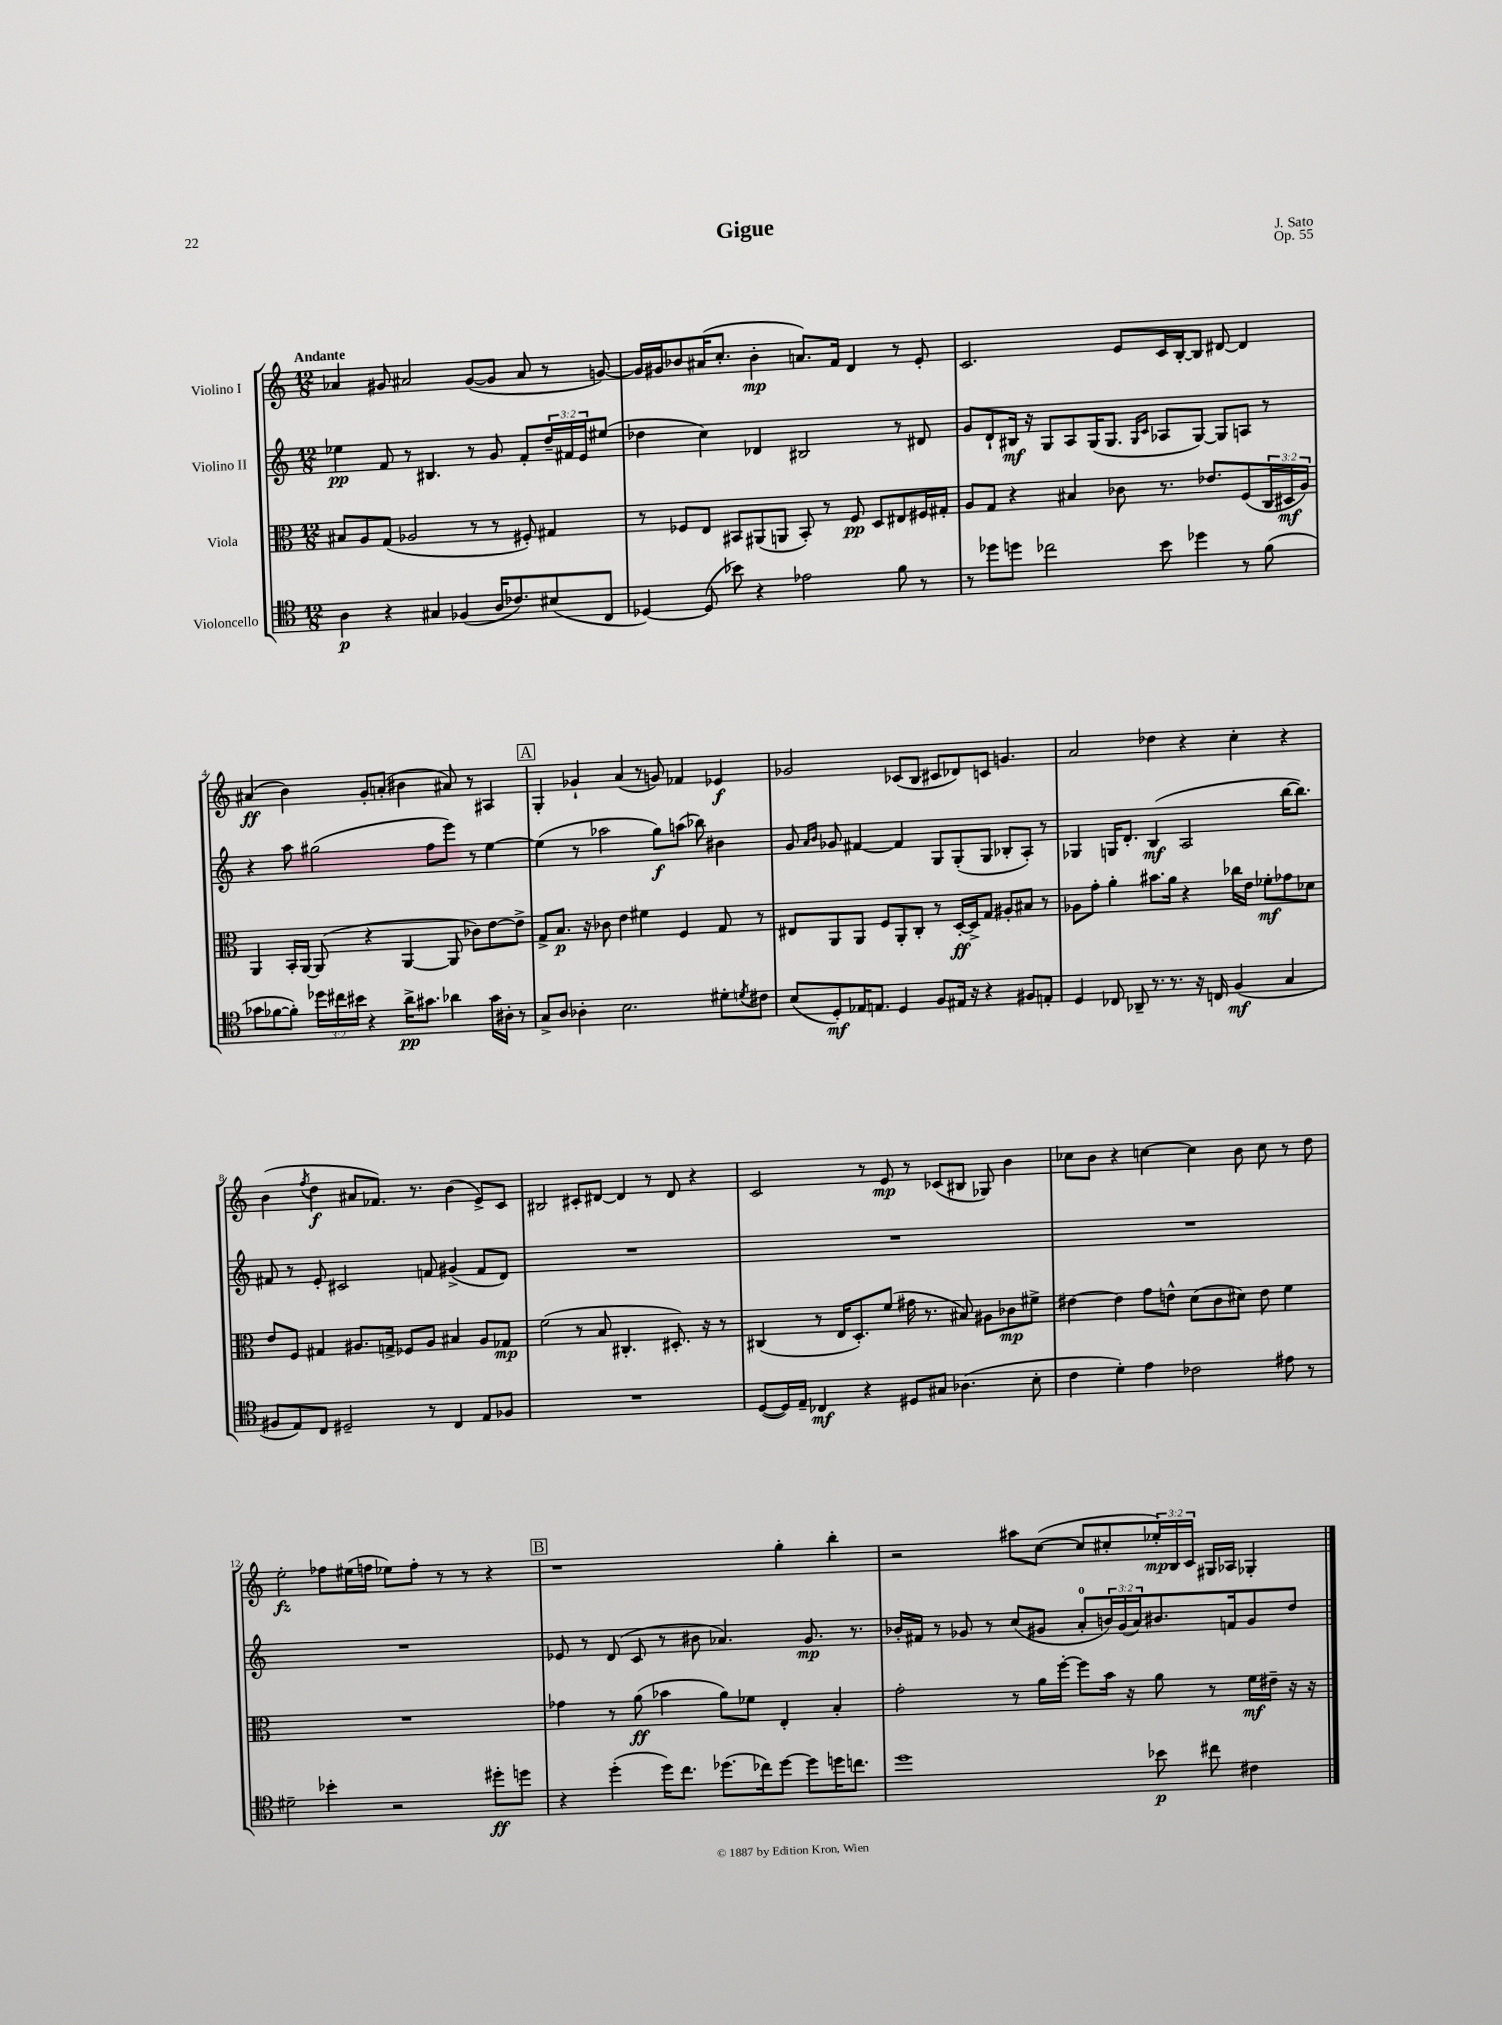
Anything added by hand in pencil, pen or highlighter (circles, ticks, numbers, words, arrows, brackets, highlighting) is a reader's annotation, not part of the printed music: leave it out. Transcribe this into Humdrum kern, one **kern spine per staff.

**kern	**dynam	**kern	**dynam	**kern	**dynam	**kern	**dynam
*part4	*part4	*part3	*part3	*part2	*part2	*part1	*part1
*staff4	*staff4	*staff3	*staff3	*staff2	*staff2	*staff1	*staff1
*I"Violoncello	*	*I"Viola	*	*I"Violino II	*	*I"Violino I	*
*clefC4	*	*clefC3	*	*clefG2	*	*clefG2	*
*k[]	*	*k[]	*	*k[]	*	*k[]	*
*M12/8	*	*M12/8	*	*M12/8	*	*M12/8	*
=1	=1	=1	=1	=1	=1	=1	=1
!	!	!	!	!	!	!LO:TX:a:B:t=Andante	!
4A\	p	8B#X/L	.	4ee-X\	pp	4a-X/	.
.	.	8A/	.	.	.	.	.
4r	.	(8G/J	.	8f/	.	8g#X/	.
.	.	2A-X/	.	8r	.	2a#X/	.
4G#X/	.	.	.	4.B#X/	.	.	.
(4F-X/	.	.	.	.	.	.	.
.	.	8r	.	8r	.	([8g#/L	.
16A/KL	.	8r	.	8g/	.	8g#/J]	.
8.c-X/)	.	.	.	.	.	.	.
.	.	8F#X'/)	.	8f'/L	.	8a#/	.
(8B#X/	.	4G#X/	.	24dd~/L	.	8r	.
.	.	.	.	24f#X/	.	.	.
.	.	.	.	24e/J	.	.	.
8C/J	.	.	.	(8ee#X/J	.	[8gn/)	.
=2	=2	=2	=2	=2	=2	=2	=2
[4D-X/)	.	8r	.	4dd-X\	.	16g/LL]	.
.	.	.	.	.	.	16g#X/J	.
.	.	8F-X/L	.	.	.	8b-X/	.
(8D-/]	.	8E/J	.	4cc\)	.	(16a#X/K	.
.	.	.	.	.	.	8.cc'/J	.
8b-X\)	.	8BB#X/L	.	.	.	.	.
4r	.	(8AA#X/	.	4d-X/	.	4b-'\	mp
.	.	8AAn/J	.	.	.	.	.
2e-X\	.	8BB#'/)	.	2B#X/	.	8.an/L)	.
.	.	8r	.	.	.	.	.
.	.	.	.	.	.	16f/Jk	.
.	.	8F-/	pp	.	.	4d/	.
.	.	8D/L	.	.	.	.	.
8f\	.	8E#X/	.	8r	.	8r	.
8r	.	16F#X/L	.	8d#X/	.	8e'/	.
.	.	16G#X'/JJ	.	.	.	.	.
=3	=3	=3	=3	=3	=3	=3	=3
8r	.	8A/L	.	8g/L	.	2.c/	.
8dd-X\L	.	8G/J	.	8d`/	.	.	.
8ddn\J	.	4r	.	16B#X/Jk	mf	.	.
.	.	.	.	16r	.	.	.
2cc-X\	.	.	.	8G/L	.	.	.
.	.	4B#X/	.	8A/	.	.	.
.	.	.	.	(16G/K	.	.	.
.	.	.	.	8.G/J	.	.	.
.	.	8c-X\	.	.	.	8e/L	.
.	.	.	.	16qqG/LL	.	.	.
.	.	.	.	16qqc/JJ	.	.	.
8b\	.	8.r	.	8A-X/L	.	16c/L	.
.	.	.	.	.	.	[16B'/J	.
4dd-X\	.	.	.	[8G/J)	.	8B/J]	.
.	.	8.e-X/L	.	.	.	.	.
.	.	.	.	8G/L]	.	[8d#X/	.
8r	.	(8F/	.	8An/J	.	4d#/]	.
(8f\	.	24C/L	.	8r	.	.	.
.	.	24D#X/	mf	.	.	.	.
.	.	24A/JJ)	.	.	.	.	.
!!LO:LB:g=z
=4	=4	=4	=4	=4	=4	=4	=4
8g-X\L	.	4AA/	.	4r	.	(4a#X/	ff
[8f-X\	.	.	.	.	.	.	.
8f-'\J])	.	16BB'/LL	.	8aa\	.	4b\)	.
.	.	[16AA/JJ	.	.	.	.	.
24dd-X\LL	.	(8AA/]	.	(2gg#X\	.	.	.
24cc#X\	.	.	.	.	.	.	.
24b#X\JJ	.	.	.	.	.	.	.
4r	.	4r	.	.	.	8g'/L	.
.	.	.	.	.	.	(8an'/J	.
16a^\KL	pp	[4AA/	.	.	.	4b#X\	.
8.g#X\J	.	.	.	.	.	.	.
.	.	.	.	8ff\L	.	.	.
4a-X\	.	8AA/]	.	8eee\J)	.	8a#X/)	.
.	.	8c-X\L)	.	8r	.	8r	.
16g#\LL	.	[8e\	.	[4ee\	.	4A#X/	.
16A#X'\JJ	.	.	.	.	.	.	.
8r	.	8e^\J]	.	.	.	.	.
!!LO:REH:place=s1:t=A
=5	=5	=5	=5	=5	=5	=5	=5
8G^/L	.	8G^/L	.	(4ee\]	.	4G'/	.
8A/J	.	8.B/J	p	.	.	.	.
4A-X'\	.	.	.	8r	.	4g-X`/	.
.	.	16r	.	.	.	.	.
.	.	8c-X\	.	2aa-X\	.	.	.
2.B\	.	4e\	.	.	.	(4a/	.
.	.	4f#X\	.	.	.	8r	.
.	.	.	.	8gg\L)	f	8gn/)	.
.	.	4F/	.	(8aan\J	.	4f-X/	.
.	.	.	.	8bb-X\)	.	.	.
8d#X'\L	.	8G/	.	4b#X\	.	4e-X/	f
8qdn/	.	.	.	.	.	.	.
8c#X\J	.	8r	.	.	.	.	.
=6	=6	=6	=6	=6	=6	=6	=6
(8B/L	.	8E#X/L	.	8g/	.	2g-X/	.
.	.	.	.	16qqa/LL	.	.	.
.	.	.	.	16qqb/JJ	.	.	.
8D'/)	mf	8AA/	.	8g-X/	.	.	.
16E-X/K	.	8AA/J	.	[4f#X/	.	.	.
8.En/J	.	.	.	.	.	.	.
.	.	8F/L	.	.	.	.	.
4D/	.	8AA'/	.	4f#/]	.	(8c-X/L	.
.	.	8C'/J	.	.	.	8B/J	.
8F/L	.	8r	.	8G/L	.	8c#X/L	.
16E#X/Jk	.	[16D'/LL	ff	(8G'/	.	8d-X/)	.
16r	.	16D^/J]	.	.	.	.	.
4r	.	8G/J	.	8G/J	.	8cn/J	.
.	.	8A#X'/L	.	8B-X'/L	.	4.gn/	.
8F#X/L	.	8B#X/J	.	8A'/J)	.	.	.
8En'/J	.	8r	.	8r	.	.	.
=7	=7	=7	=7	=7	=7	=7	=7
4D/	.	8A-X\L	.	4G-X/	.	2a/	.
.	.	8g'\J	.	.	.	.	.
8C-X/	.	4a'\	.	16Gn/KL	.	.	.
.	.	.	.	8.d'/J	.	.	.
8AA-X~/	.	.	.	.	.	.	.
8.r	.	8.b#X\L	.	(4B/	mf	4dd-X\	.
8.r	.	16a\Jk	.	.	.	.	.
.	.	4r	.	2A/	.	4r	.
16r	.	.	.	.	.	.	.
16Cn/	.	.	.	.	.	.	.
(4F/	mf	16cc-X\LL	.	.	.	4cc'\	.
.	.	16e\JJ	.	.	.	.	.
.	.	8f-X'\L	mf	.	.	.	.
4G/	.	8g-X\	.	[16bb\KL	.	4r	.
.	.	.	.	8.bb\J])	.	.	.
.	.	8d-X\J	.	.	.	.	.
!!LO:LB:g=z
=8	=8	=8	=8	=8	=8	=8	=8
8F#X/L	.	8e/L	.	8f#X/	.	(4b\	.
8E/)	.	8F/J	.	8r	.	.	.
.	.	.	.	.	.	8qff/	.
8C/J	.	4G#X/	.	8e'/	.	4dd\	f
2D#X~/	.	.	.	2c#X/	.	.	.
.	.	8.A#X/L	.	.	.	8a#X/L	.
.	.	.	.	.	.	8.f-X/J)	.
.	.	16Gn^/Jk	.	.	.	.	.
.	.	8F-X/L	.	.	.	.	.
.	.	.	.	.	.	8.r	.
8r	.	8A#/J	.	8fn/	.	.	.
4C/	.	4B#X/	.	(4g#X^/	.	(4b\	.
8E/L	.	8A#/L	.	8f/L	.	8e^/L)	.
8F-X/J	.	8G-X/J	mp	8d/J)	.	8c/J	.
=9	=9	=9	=9	=9	=9	=9	=9
1.r	.	(2f\	.	1.r	.	2B#X/	.
.	.	8r	.	.	.	8c#X'/L	.
.	.	8B/	.	.	.	[8d#X/J	.
.	.	4.C#X'/	.	.	.	4d#/]	.
.	.	.	.	.	.	8r	.
.	.	8.D#X'/)	.	.	.	8d#/	.
.	.	.	.	.	.	4r	.
.	.	16r	.	.	.	.	.
.	.	8r	.	.	.	.	.
=10	=10	=10	=10	=10	=10	=10	=10
([8D/L	.	(4C#X/	.	1.r	.	2c/	.
16D/L])	.	.	.	.	.	.	.
16E~/JJ	.	.	.	.	.	.	.
4C-X/	mf	8r	.	.	.	.	.
.	.	16E/KL	.	.	.	.	.
.	.	8.D'/)	.	.	.	.	.
4r	.	.	.	.	.	8r	.
.	.	(8f/J	.	.	.	8e/	mp
8D#X/L	.	16g#X\	.	.	.	8r	.
.	.	8.r	.	.	.	.	.
8G#X/J	.	.	.	.	.	(8c-X/L	.
(4.A-X\	.	8B#X/)	.	.	.	8B#X/J	.
.	.	8A#X\L	.	.	.	8G-X/)	.
.	.	8c-X\	mp	.	.	4b\	.
8B'\	.	8f#X^\J	.	.	.	.	.
=11	=11	=11	=11	=11	=11	=11	=11
4c\	.	[4e#X\	.	1.r	.	8cc-X\L	.
.	.	.	.	.	.	8b\J	.
4d'\)	.	4e#\]	.	.	.	4r	.
4e\	.	8g\L	.	.	.	[4ccn\	.
.	.	8en^^\J	.	.	.	.	.
2c-X\	.	(8d\L	.	.	.	4cc\]	.
.	.	8c\	.	.	.	.	.
.	.	8d#X\J)	.	.	.	8b\	.
.	.	8e\	.	.	.	8cc\	.
8e#X\	.	4f\	.	.	.	8r	.
8r	.	.	.	.	.	8dd\	.
!!LO:LB:g=z
=12	=12	=12	=12	=12	=12	=12	=12
2d#X~\	.	1.r	.	1.r	.	2ee'\	fz
4b-X'\	.	.	.	.	.	8ff-X\L	.
.	.	.	.	.	.	(16ee#X\L	.
.	.	.	.	.	.	16ffn\JJ	.
2r	.	.	.	.	.	8ee-X\L)	.
.	.	.	.	.	.	8ff'\J	.
.	.	.	.	.	.	8r	.
.	.	.	.	.	.	8r	.
8dd#X'\L	ff	.	.	.	.	4r	.
8ddn\J	.	.	.	.	.	.	.
!!LO:REH:place=s1:t=B
=13	=13	=13	=13	=13	=13	=13	=13
4r	.	4g-X\	.	8e-X/	.	1r	.
.	.	.	.	8r	.	.	.
(4dd'\	.	8r	.	(8d/	.	.	.
.	.	(8a\	ff	8c/	.	.	.
16dd\KL)	.	4b-X\	.	8r	.	.	.
8.cc\J	.	.	.	.	.	.	.
.	.	.	.	8b#X\	.	.	.
(8.dd-X\L	.	8a\L)	.	4.a-X/)	.	.	.
.	.	8f-X\J	.	.	.	.	.
16cc-X\k)	.	.	.	.	.	.	.
[8dd-\J	.	4E'/	.	.	.	4gg'\	.
8dd-\L]	.	.	.	8.g/	mp	.	.
16ddn\K	.	4B'/	.	.	.	4bb'\	.
8.ccn\J	.	.	.	8.r	.	.	.
=14	=14	=14	=14	=14	=14	=14	=14
1dd	.	2g'\	.	16b-X'/LL	.	2r	.
.	.	.	.	16f#X/JJ	.	.	.
.	.	.	.	8r	.	.	.
.	.	.	.	8g-X/	.	.	.
.	.	.	.	8r	.	.	.
.	.	8r	.	(8cc/L	.	8aa#X\L	.
.	.	16a\LL	.	8g#X/J	.	([8cc\J	.
.	.	[16ff'\JJ	.	.	.	.	.
.	.	8ff\L]	.	8a'/L	.	8cc/L]	.
.	.	16b\Jk	.	24bn/L)	.	8cc#X'/	.
.	.	.	.	(24g#/	.	.	.
.	.	16r	.	.	.	.	.
.	.	.	.	24a/J)	.	.	.
8b-X\	p	8a\	.	8.b#X/	.	24ee-X'/L)	mp
.	.	.	.	.	.	24B/	.
.	.	.	.	.	.	24c/JJ	.
8cc#X\	.	8r	.	.	.	16G#X/LL	.
.	.	.	.	16fn/k	.	16A-X/JJ	.
4c#X\	.	16f\LL	mf	8g#/	.	4G-X'/	.
.	.	16e#X~\JJ	.	.	.	.	.
.	.	16r	.	8dd/J	.	.	.
.	.	16r	.	.	.	.	.
==	==	==	==	==	==	==	==
*-	*-	*-	*-	*-	*-	*-	*-
